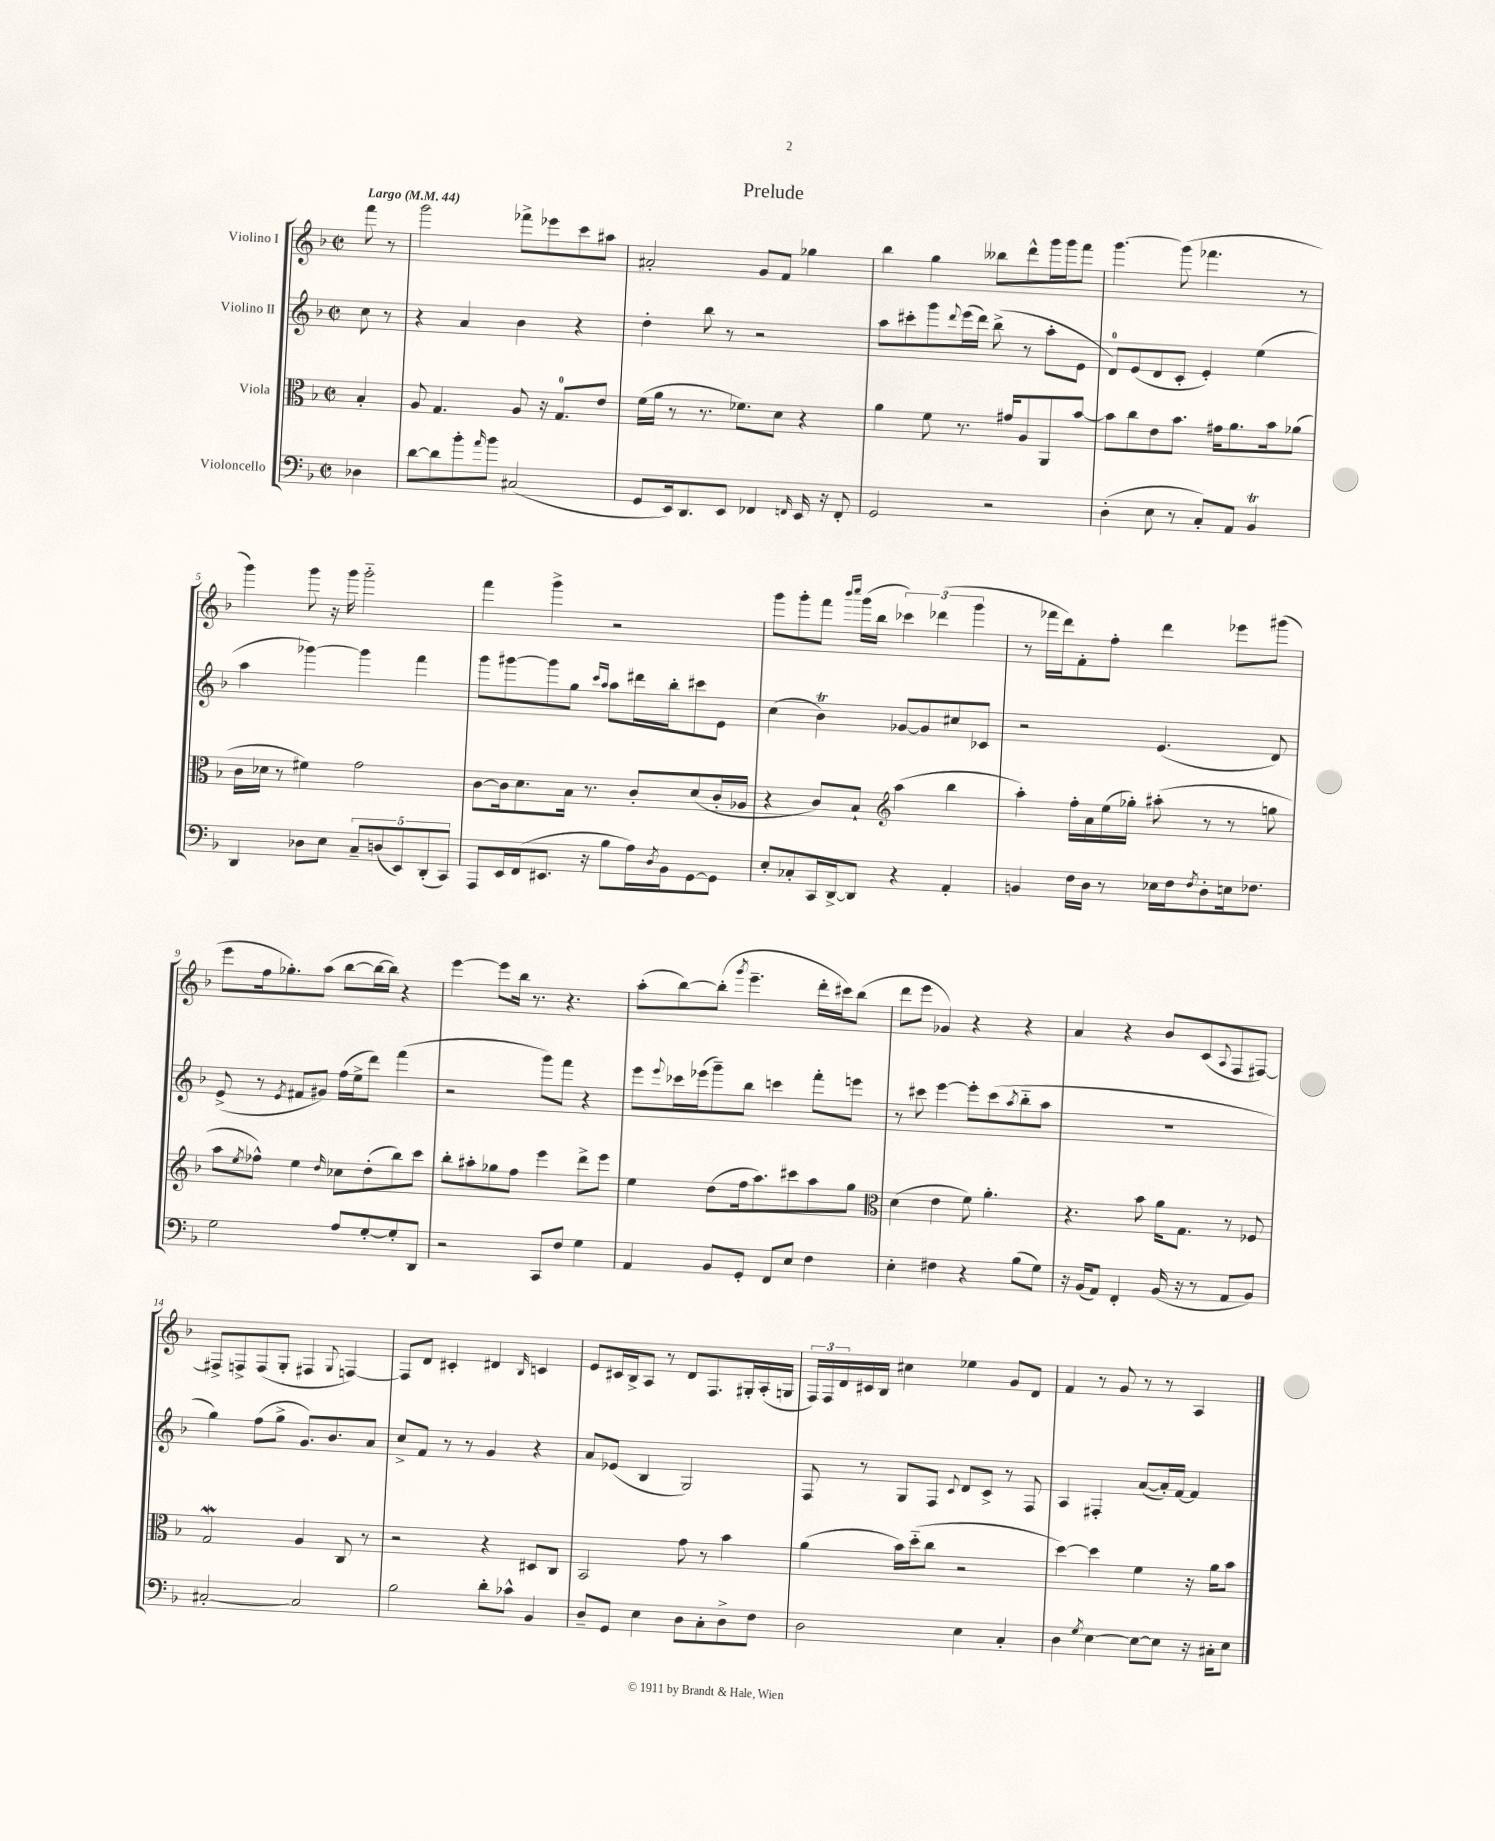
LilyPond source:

\header { title = "Prelude" }
<<
\new StaffGroup <<
\new Staff = "s0" \with { instrumentName = "Violino I" } {
    \clef treble \key f \major \defaultTimeSignature \time 2/2 \partial 4 \tempo "Largo" 4 = 44
    f'''8 r8 |
    g'''2 fes'''8-> ees'''8 c'''8 ais''8 |
    ais'2-. g'8 f'8 ges''4 |
    bes''4 g''4 beses''8 d'''8-^ g'''16 g'''16 f'''8 |
    g'''4.~ g'''8( fes'''4. r8 |
    g'''4) g'''8 r16 g'''16 g'''2-_ |
    f'''4 g'''4-> r2 |
    g'''8 g'''8-. f'''8 \grace { bes'''16 c''''16 } g'''16( bes''16 \tuplet 3/2 { ces'''4) des'''4( g'''4 } |
    r8 fes'''16 d'''16) f'8-. f''8-. d'''4 ees'''8 gis'''8( |
    e'''8 f''16 ges''8.-.) a''8( bes''8~ bes''16~ bes''16) r4 |
    e'''4~ e'''8 bes''16 r8. r4. |
    a''8-.( bes''8~) bes''8-.( \acciaccatura { g'''8 } e'''4.-- d'''16-. cis'''16) bes''8( |
    d'''8 e'''8 ges'4) r4 r4 |
    a'4 r4 bes'8 c'8( \appoggiatura { a8 } f8 fis8~) |
    fis8-> f8-> f8( g8-. fis4 \appoggiatura { g8 } f4~) |
    f8 d'8 cis'4-. dis'4 \grace { bes16 } c'4 |
    e'8 cis'16 bes16-> a8 r8 d'8 f8. gis16-. a16-.( g16 |
    \tuplet 3/2 { f16) f16 d'16 } cis'16 bes16 cis''4 ees''4 g'8 d'8 |
    f'4 r8 g'8 r8 r8 a4 \bar "|." |
}
\new Staff = "s1" \with { instrumentName = "Violino II" } {
    \clef treble \key f \major \defaultTimeSignature \time 2/2 \partial 4
    c''8 r8 |
    r4 a'4 bes'4 r4 |
    d''4-. bes''8 r8 r2 |
    a''8 cis'''8-. g'''8 \appoggiatura { d'''8 } e'''16( d'''16) bes''8->( r8 a''8-. e'8 |
    d'8-0) e'8( d'8 c'8-. e'4-.) e''4( |
    a''4 ges'''4~) ges'''4 f'''4 |
    g'''8 gis'''8~ gis'''8 g''8 \grace { c'''16 a''16 } a''8 dis'''16 bes''16-. cis'''8 e'8 |
    c''4( bes'4\trill) ges'8~ ges'8 cis''8 ces'8 |
    r2 e'4.( d'8) |
    e'8->( r8 \acciaccatura { e'8 } fis'8 gis'8) f''16( e''16-> d'''8) f'''4( |
    r2 g'''8) f'''8 r4 |
    e'''8 \appoggiatura { e'''8 } ces'''16 ees'''16( g'''8--) bes''8 c'''4 f'''8-. e'''8 |
    r8 cis'''8 e'''4~ e'''8-. cis'''8( \acciaccatura { a''8 } bes''8-_ a''8 |
    R1 |
    g''4) f''8( g''8-> g'8.) bes'8. a'8 |
    c''8-> f'8 r8 r8 g'4 r4 |
    a'8 ees'8( bes4 g2) |
    f8 r8 g8 f8 \appoggiatura { c'8 } d'8 c'8-> r8 f8 |
    a4 fis4-. a'8~( a'16-.) f'16~ f'4 \bar "|." |
}
\new Staff = "s2" \with { instrumentName = "Viola" } {
    \clef alto \key f \major \defaultTimeSignature \time 2/2 \partial 4
    bes4-. |
    a8 g4. a8 r16 g8.-0 e'8 |
    f'16( a'16 r8 r8. fes'8.) d'8 r4 |
    a'4 f'8 r8. gis'16 a8 a,8 bes'8~ |
    bes'8 c''8 e'8 bes'8. gis'16 a'8. bes'16 aes'8( |
    c'16 des'16 r8 fis'4) g'2 |
    c'8~ c'16 d'8. bes16 r8. c'8-. d'8( c'16-. aes16 |
    r4 c'8) bes8-! \clef treble a''4( bes''4 |
    a''4-.) f''16-. a'16 e''16( ges''16-.) ais''8-.( r8 r8 g''8 |
    a''8 \acciaccatura { e''8 } fes''8-^) e''4 \grace { d''16 } ces''8 d''8-.( bes''8) c'''8 |
    bes''8-. ais''8-. ges''8 f''8 e'''4 d'''8-> e'''8 |
    e''4 d''8( f''16 a''8.) cis'''8 a''8 g''8 |
    \clef alto d'4( e'4 f'8) a'4.-. |
    r4. bes'8 a'16 g8. r8 fes8 |
    g2\mordent a4 c8 r8 |
    r2 r4 dis8 c8 |
    bes,2 g'8 r8 bes'4 |
    a'4( bes'16) d''16-_( c''8 r2 |
    d''4~) d''4 f'4 r16 a'16 bes'8 \bar "|." |
}
\new Staff = "s3" \with { instrumentName = "Violoncello" } {
    \clef bass \key f \major \defaultTimeSignature \time 2/2 \partial 4
    des4 |
    d'8~ d'8 bes'8-. \grace { a'16 } bes'8 cis2( |
    g,8 e,16) d,8. e,8 fes,4 \grace { f,16 } e,16 r16 f,8-. |
    g,2 r2 |
    d4-.( e8 r8 c8-.) a,8 bes,4\trill |
    d,4 des8 e8 \tuplet 5/4 { c8-- d8( e,8) d,8-.( c,8) } |
    a,,8 e,16 f,16( eis,8. r16 bes8 a16) \acciaccatura { d8 } bes,16 g,8~ g,8 |
    e8-. ces8-. c,16 d,16~-> d,8 r4 a,4-. |
    b,4 f16 d16 r8 ees16 f16 \acciaccatura { f8 } d8-. e16 fes8. |
    g2 a8 g8~-. g8-. d,8 |
    r2 c,8 f8 g4 |
    a,4 bes,8 g,8-. f,8 e8 f4 |
    e4-. fis4 r4 bes8( g8) |
    r16 bes,16( a,8) f,4-. bes,16( r16 r8 a,8 bes,8) |
    cis2~-. cis2 |
    bes2 d'8-. ces'8-^ bes,4 |
    d8-- g,8 e4 d8 c8-. d8-> f8 |
    d2 e4 c4-. |
    d4 \acciaccatura { g8 } e4~ e8~ e8 r16 cis16-. e8 \bar "|." |
}
>>
>>
